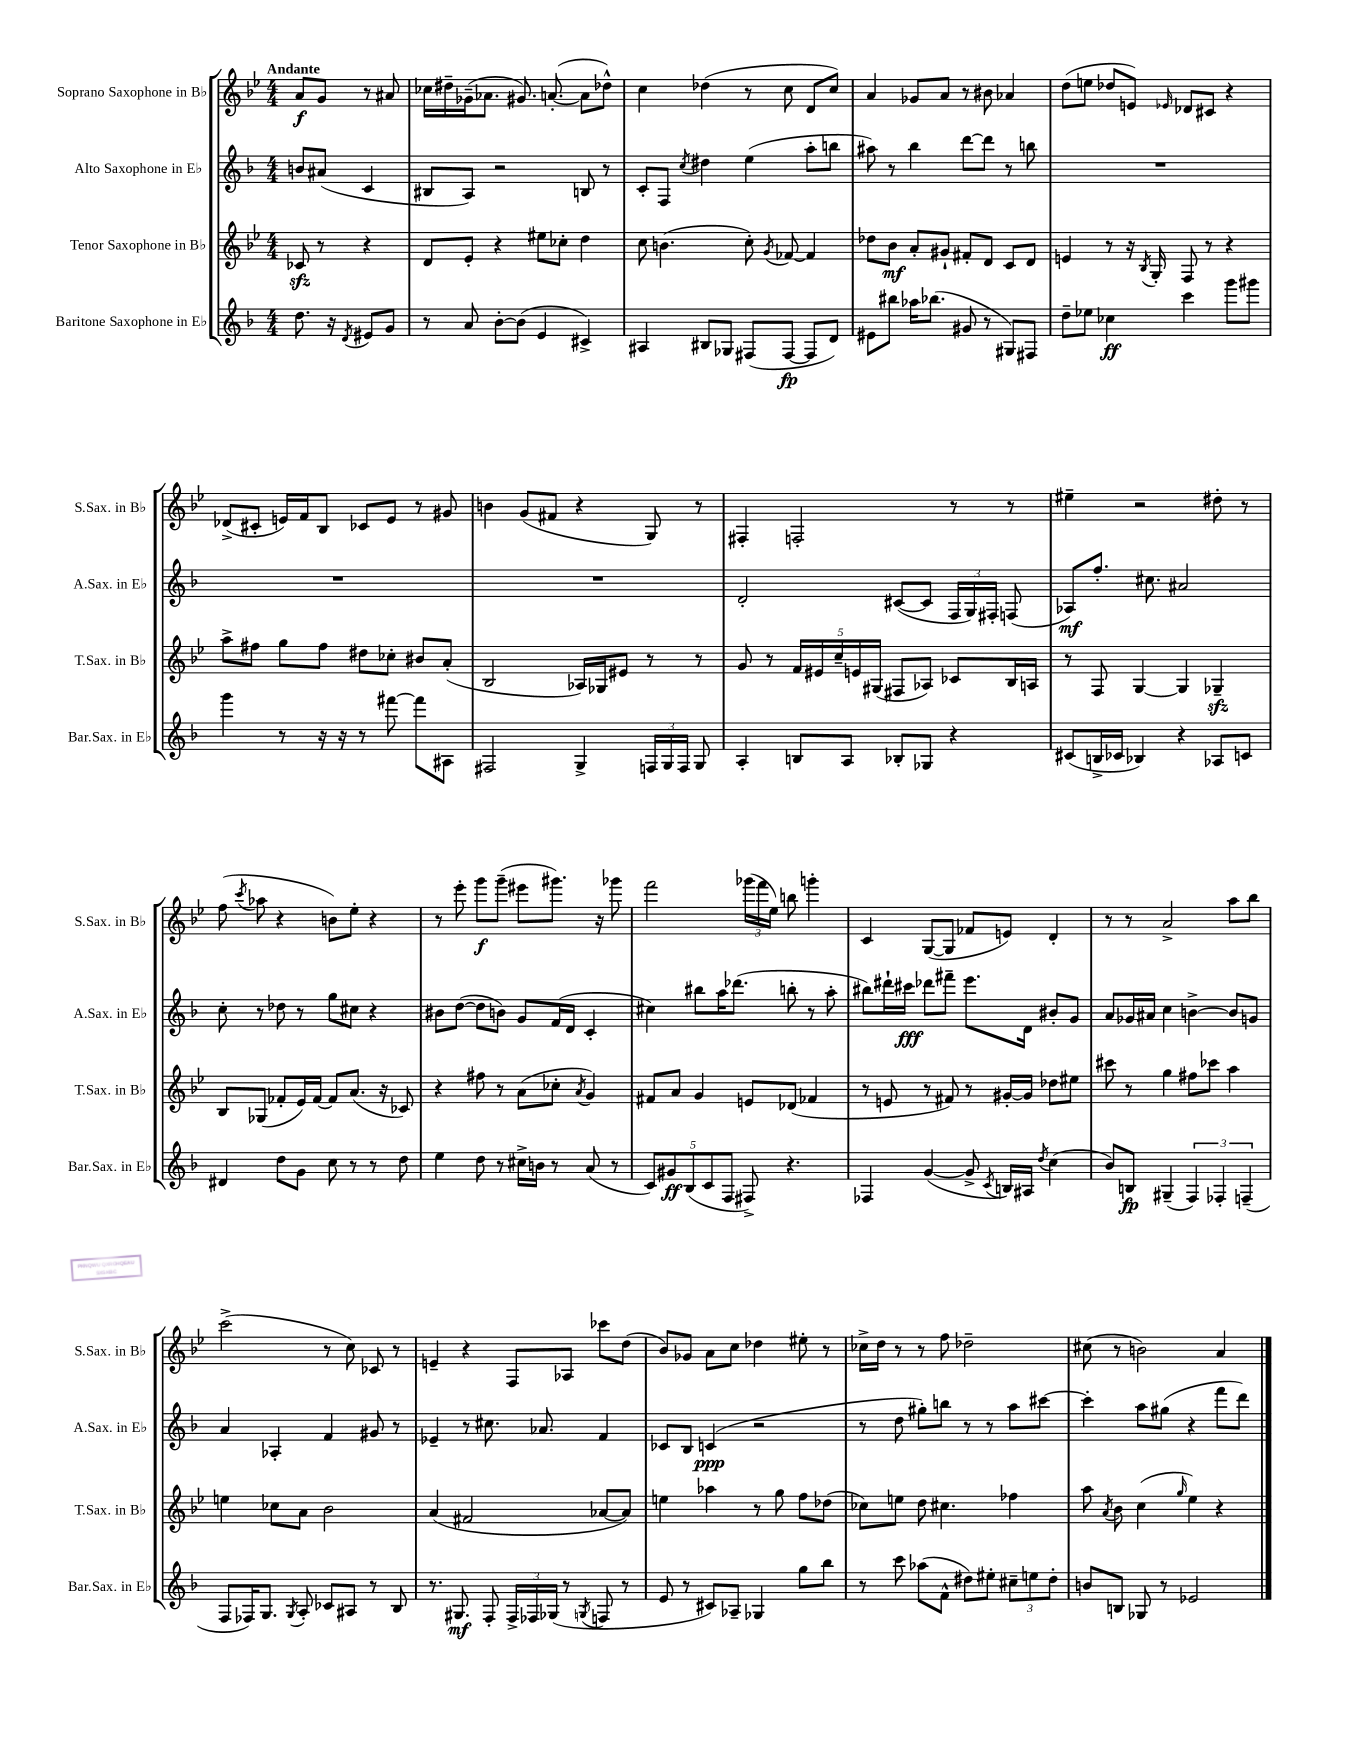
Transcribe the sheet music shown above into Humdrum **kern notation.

**kern	**kern	**kern	**kern
*staff4	*staff3	*staff2	*staff1
*clefG2	*clefG2	*clefG2	*clefG2
*k[b-]	*k[b-e-]	*k[b-]	*k[b-e-]
*M4/4	*M4/4	*M4/4	*M4/4
8.dd	8c-	8b	8a
.	8r	(8a#	8g
16r	.	.	.
8qd	.	.	.
8e#	4r	4c	8r
8g	.	.	8a#
=	=	=	=
8r	8d	8B#	16cc-
.	.	.	16dd#~
8a	8e-'	8A)	(16g-~
.	.	.	8.a-
[8b-'	4r	2r	.
(8b-]	.	.	8.g#)
4e	8ee#	.	.
.	.	.	([8.a'
.	8cc-'	.	.
4c#^)	4dd	8B	8a]
.	.	8r	8dd-^^)
=	=	=	=
4A#	8cc	8c'	4cc
.	(4.b	8F	.
.	.	8qcc	.
8B#	.	4dd#	(4dd-
8G-	.	.	.
(8F#	8cc')	(4ee	8r
.	8qg	.	.
[8F#	[8f-	.	8cc
8F#]	4f-]	8aa'	8d
8d)	.	8bb	8cc)
=	=	=	=
8e#	8dd-	8aa#)	4a
8bb#	8b-	8r	.
16aa-	8a'	4bb-	8g-
(8.bb-	.	.	.
.	8g#`	.	8a
8g#	8f#'	[8ddd	8r
8r	8d	8ddd]	8b#
8G#)	8c	8r	4a-
8F#	8d	8bb	.
=	=	=	=
8dd~	4e	1r	(8dd
8ee-	.	.	8ee
4cc-	8r	.	8dd-
.	16r	.	8e)
.	8qB-	.	.
.	16G'	.	.
.	.	.	16qqe-
4ccc	8F	.	8d-
.	8r	.	8c#
8ggg	4r	.	4r
8ggg#	.	.	.
=	=	=	=
4ggg	8aa^	1r	(8d-^
.	8ff#	.	8c#'
8r	8gg	.	16e)
.	.	.	16f
16r	8ff#	.	8B-
16r	.	.	.
8r	8dd#	.	8c-
[8fff#	8cc-'	.	8e
8fff#]	8b#	.	8r
8A#	(8a'	.	8g#
=	=	=	=
2F#	2B-	1r	4b
.	.	.	(8g
.	.	.	8f#
4G^	16A-)	.	4r
.	16G-	.	.
.	8e#	.	.
24F	8r	.	8G)
24G	.	.	.
24F	.	.	.
8G	8r	.	8r
=	=	=	=
4A'	8g	2d'	4F#'
.	8r	.	.
8B	20f	.	2F'
.	20e#	.	.
.	20cc~	.	.
8A	.	.	.
.	20e	.	.
.	(20G#	.	.
8B-'	8F#	([8c#	.
8G-	8A-)	8c#]	.
4r	8c-	24F	8r
.	.	24G)	.
.	.	24F#'	.
.	16B-	(8F	8r
.	16A	.	.
=	=	=	=
(8c#	8r	8A-)	4ee#~
16B^	8F	8.ff'	.
16c-	.	.	.
4B-)	[4G	.	2r
.	.	8.cc#	.
4r	4G]	2a#	.
8A-	4G-~	.	8dd#'
8c	.	.	8r
=	=	=	=
4d#	8B-	8cc'	(8ff
.	.	.	8qccc
.	(8G-	8r	8aa-
8dd	8f-'	8dd-	4r
8g	16e-)	8r	.
.	[16f-	.	.
8cc	8f-]	8gg	8b)
8r	(8.a	8cc#	8ee-'
8r	.	4r	4r
.	16r	.	.
8dd	8c-)	.	.
=	=	=	=
4ee	4r	8b#	8r
.	.	([8dd	8eee-'
8dd	8ff#	8dd]	8ggg
8r	8r	8b)	(8ggg~
16cc#^	(8a	8g	8eee#
16b	.	.	.
8r	8cc-'	(16f	8.ggg#)
.	.	16d	.
.	8qa	.	.
(8a	4g)	4c'	.
.	.	.	16r
8r	.	.	8ggg-
=	=	=	=
10c)	8f#	4cc#)	2fff
10g#	.	.	.
.	8a	.	.
(10B-	.	.	.
.	4g	8bb#	.
10c	.	.	.
.	.	16aa	.
10F	.	.	.
.	.	(8.ddd-	.
8F#^)	8e	.	(24ggg-
.	.	.	24fff
.	.	.	24ee-)
4.r	(8d-	8bb'	8bb
.	4f-	8r	4ggg'
.	.	8aa'	.
=	=	=	=
4F-	8r	8bb#)	4c
.	8e	16ddd#`	.
.	.	16ccc#	.
([4g	8r	8ddd-	([8G
.	8f#)	8fff#~	8G]
8g^]	8r	8.eee	8f-
8qc	.	.	.
16B)	[16g#'	.	8e)
16A#	16g#]	16d	.
8qdd	.	.	.
(4cc	8dd-	8b#'	4d'
.	8ee#	8g	.
=	=	=	=
8b-)	8ccc#	8a	8r
8B	8r	16g-	8r
.	.	16a#	.
(4G#~	4gg	4cc	2a^
6F)	8ff#	[4b^	.
.	8ccc-	.	.
6F-'	.	.	.
.	4aa	8b]	8aa
(6F~	.	.	.
.	.	8g	8bb-
=	=	=	=
8F	4ee	4a	(2ccc^
16F-)	.	.	.
8.G	.	.	.
.	8cc-	4A-'	.
8qG	.	.	.
8A'	8a	.	.
8c-	2b-	4f	8r
8A#	.	.	8cc)
8r	.	8g#	8c-
8B-	.	8r	8r
=	=	=	=
8.r	(4a	4e-~	4e~
8.G#	.	.	.
.	2f#	8r	4r
8F'	.	8.cc#	.
24F^	.	.	8F
24F-	.	.	.
.	.	8.a-	.
(24G-	.	.	.
8r	.	.	8A-
8qG	.	.	.
8F	[8a-	4f	8ccc-
8r	8a-])	.	(8dd
=	=	=	=
8e	4ee	8c-	8b-)
8r	.	8B-	8g-
8c#)	4aa-	(4c	8a
8A-~	.	.	8cc
4G-	8r	2r	4dd-
.	8gg	.	.
8gg	8ff	.	8ee#'
8bb-	(8dd-	.	8r
=	=	=	=
8r	8cc-)	8r	16cc-^
.	.	.	16dd
8ccc	8ee	8dd	8r
(8aa-	8dd	8gg#')	8r
8f^^	4.cc#	8bb	8ff
8dd#)	.	8r	2dd-~
8ee#'	.	8r	.
12cc#~	4ff-	8aa	.
12ee	.	.	.
.	.	[8ccc#	.
12dd#'	.	.	.
=	=	=	=
8b	8aa	4ccc#']	(8cc#
.	8qa	.	.
8B	8b-	.	8r
8G-	(4cc	8aa	2b)
8r	.	(8gg#	.
.	16qqgg	.	.
2e-	4ee-)	4r	.
.	4r	8fff	4a
.	.	8ddd)	.
==	==	==	==
*-	*-	*-	*-
